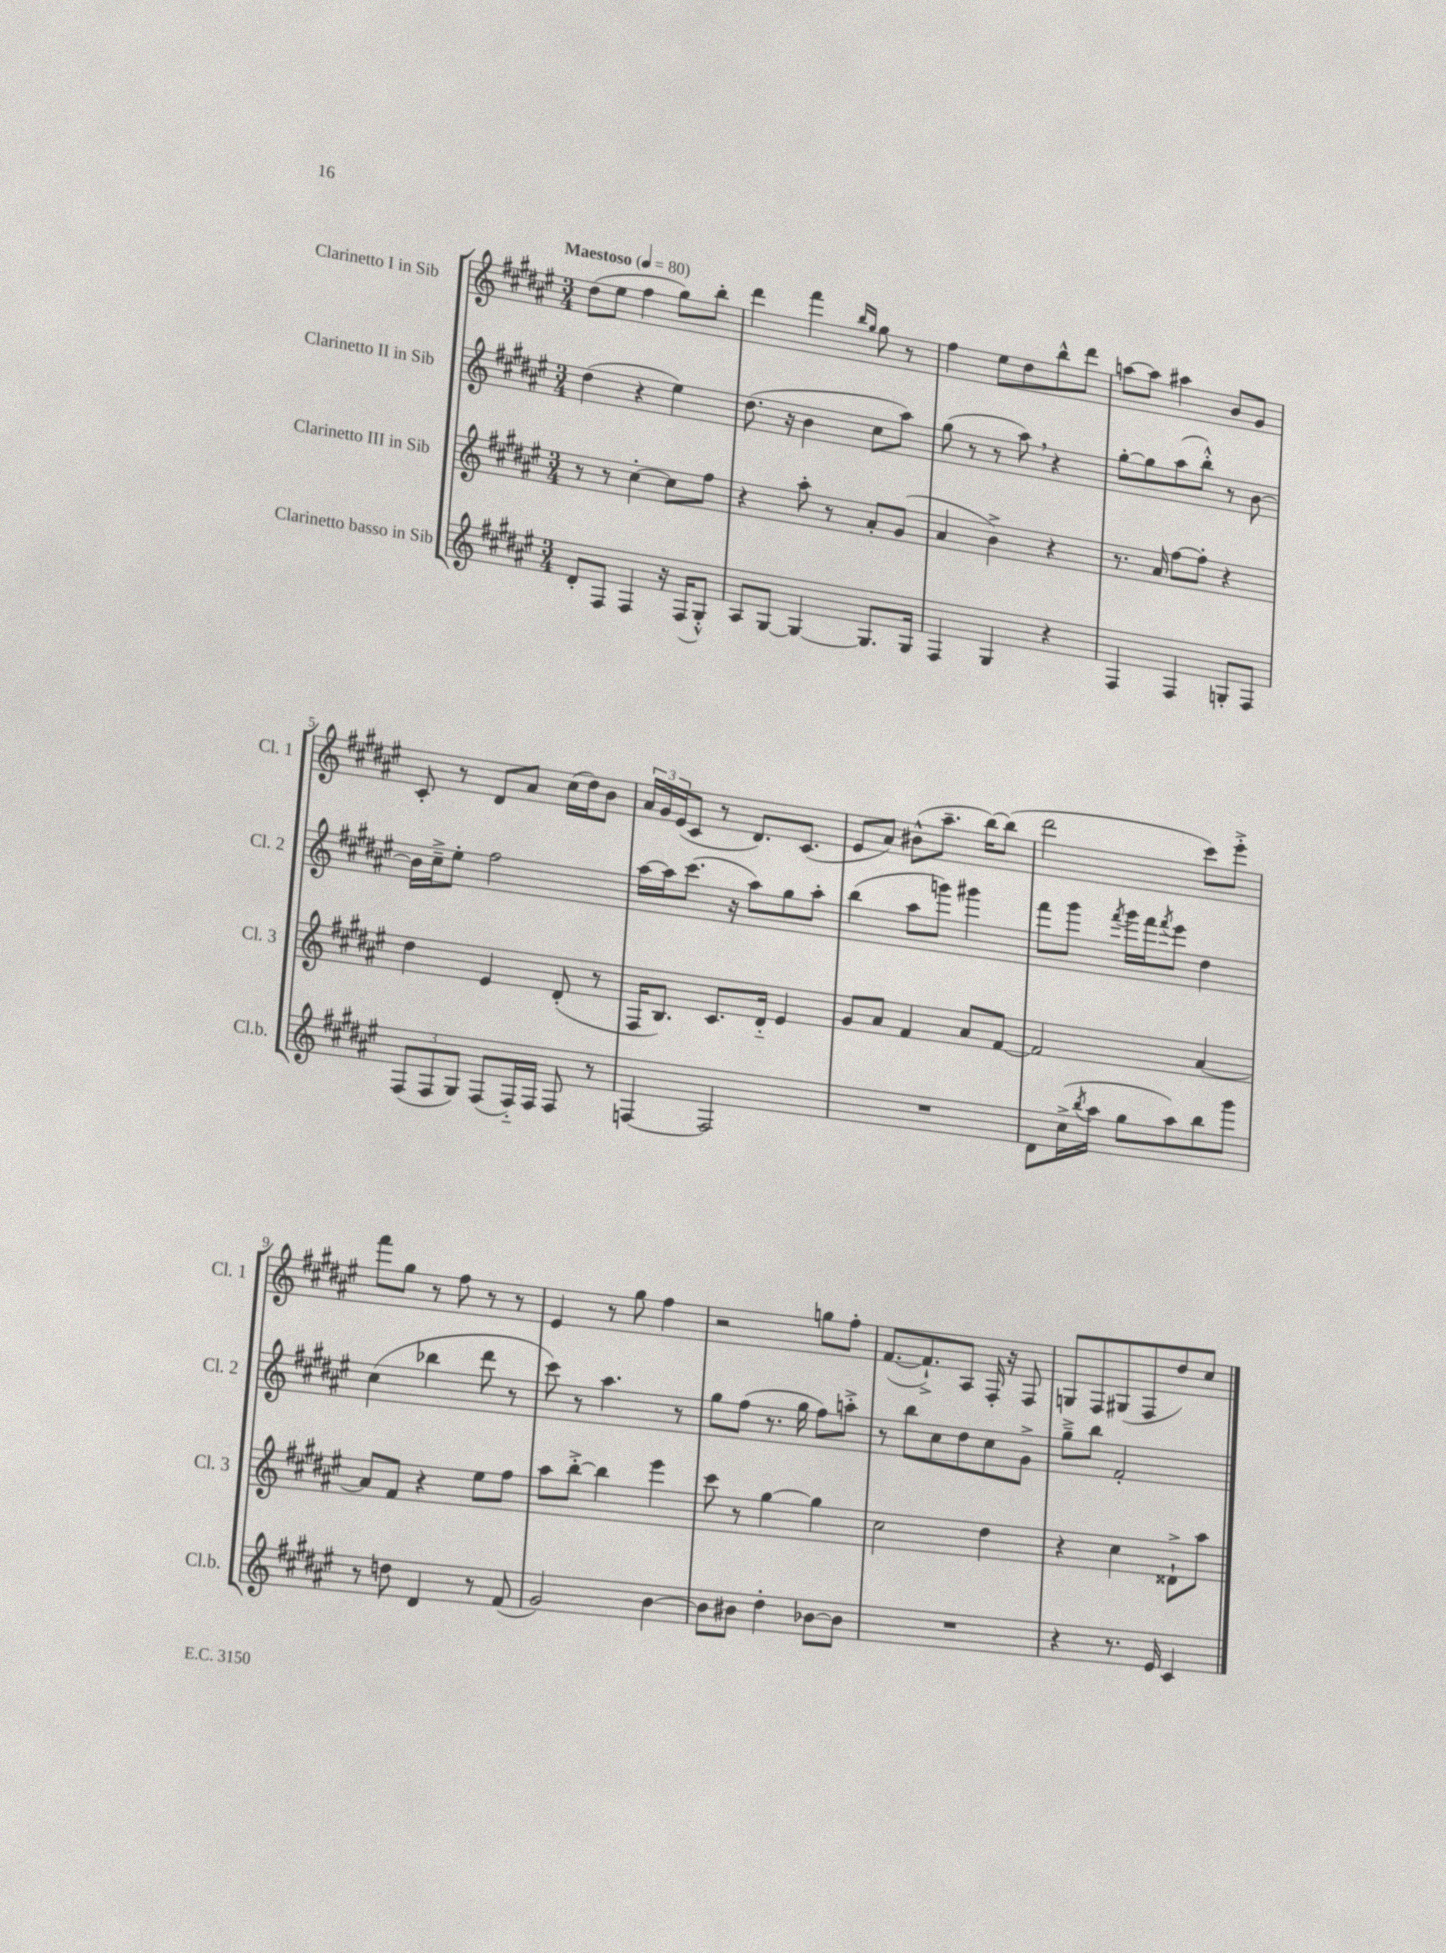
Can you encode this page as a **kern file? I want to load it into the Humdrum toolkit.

**kern	**kern	**kern	**kern
*part4	*part3	*part2	*part1
*staff4	*staff3	*staff2	*staff1
*I"Clarinetto basso in Sib	*I"Clarinetto III in Sib	*I"Clarinetto II in Sib	*I"Clarinetto I in Sib
*I'Cl.b.	*I'Cl. 3	*I'Cl. 2	*I'Cl. 1
*clefG2	*clefG2	*clefG2	*clefG2
*k[f#c#g#d#a#e#]	*k[f#c#g#d#a#e#]	*k[f#c#g#d#a#e#]	*k[f#c#g#d#a#e#]
*M3/4	*M3/4	*M3/4	*M3/4
*MM80	*MM80	*MM80	*MM80
=1	=1	=1	=1
!	!	!	!LO:TX:a:B:t=Maestoso
8d#'/L	8r	(4dd#\	(8dd#\L
8F#/J	8r	.	8ee#\J
4F#/	[4cc#'\	4r	4ff#\
16r	8cc#\L]	4ee#\)	8gg#\L)
(16F#/KL	.	.	.
8G#'^^/J)	8ff#\J	.	8bb'\J
=2	=2	=2	=2
8A#/L	4r	(8.dd#\	4ddd#\
[8G#/J	.	.	.
.	.	16r	.
4G#/_	8aa#'\	4b\	4fff#\
.	8r	.	.
.	.	.	16qqbb/LL
.	.	.	16qqgg#/JJ
8.G#/L]	8a#'/L	8cc#\L	8gg#\
.	(8g#/J	8aa#\J)	8r
16G#/Jk	.	.	.
=3	=3	=3	=3
4F#/	4a#/	(8gg#\	4ff#\
.	.	8r	.
4G#/	4b^\)	8r	8ee#\L
.	.	8aa#,\)	8dd#\
4r	4r	4r	8bb^^\
.	.	.	8ddd#\J
=4	=4	=4	=4
4F#/	8.r	[8gg#'\L	[8aan\L
.	.	8gg#\]	8aa\J]
.	16a#/	.	.
4F#/	[8ff#\L	(8aa#\	4aa#X\
.	8ff#'\J]	8bb'^^\J)	.
8Gn'/L	4r	8r	8b/L
8F#/J	.	[8b\	8g#/J
!!LO:LB:g=z
=5	=5	=5	=5
(12F#/L	4dd#\	16b\LL]	8c#'/
.	.	16cc#~^\J	.
12F#/	.	.	.
.	.	8ee#'\J	8r
12G#/J)	.	.	.
(8F#/L	4e#/	2ff#\	8d#/L
16F#/L)	.	.	8a#/J
16F#/JJ	.	.	.
8F#/	(8d#'/	.	(16cc#\LL
.	.	.	16dd#\J)
8r	8r	.	8b\J
=6	=6	=6	=6
[4Fn/	16F#/KL	[16aa#\LL	24a#/LL
.	.	.	24g#/
.	8.B/J)	16aa#\J]	.
.	.	.	(24e#/J
.	.	(8.ccc#\J	8c#/J
2F/]	8.c#/L	.	8r
.	.	16r	.
.	.	8aa#\L)	8.d#/L)
.	16d#/Jk	.	.
.	4e#/	8gg#\	.
.	.	.	(8.c#/J
.	.	8aa#'\J	.
=7	=7	=7	=7
2.r	8g#/L	(4bb\	8e#/L
.	8a#/J	.	8a#/J)
.	4f#/	8aa#\L	(8b#X^^\L
.	.	8gggn\J)	8.aa#~\J
.	8a#/L	4ggg#X\	.
.	.	.	[16bb\KL)
.	[8f#/J	.	(8bb\J]
=8	=8	=8	=8
8d#\L	2f#/]	8fff#\L	2ddd#\
(16cc#^\L	.	8ggg#\J	.
8qbb/	.	.	.
16aa#\JJ	.	.	.
.	.	8qfff#/	.
8gg#\L	.	16ggg#\LL	.
.	.	16fff#\J	.
.	.	8qfff#/	.
8aa#\)	.	8eee#\J	.
8bb\	[4a#/	4dd#\	8ccc#\L)
8ggg#\J	.	.	8eee#'^\J
!!LO:LB:g=z
=9	=9	=9	=9
8r	8a#/L]	(4cc#\	8fff#\L
8ddn\	8f#/J	.	8gg#\J
4d#/	4r	4bb-X\	8r
.	.	.	8ff#\
8r	8ee#\L	8ddd#\	8r
(8f#/	8ff#\J	8r	8r
=10	=10	=10	=10
2g#/)	8aa#\L	8ccc#\)	4e#/
.	[8bb'^\J	8r	.
.	4bb\]	4.aa#\	8r
.	.	.	8gg#\
[4b\	4eee#\	.	4ff#\
.	.	8r	.
=11	=11	=11	=11
8b\L]	8ccc#\	8gg#\L	2r
8b#X\J	8r	(8ff#\J	.
4dd#'\	[4gg#\	8.r	.
.	.	16gg#\	.
[8b-X\L	4gg#\]	8ff#\L)	8ggn\L
8b-\J]	.	8aan'^\J	8ff#'\J
=12	=12	=12	=12
2.r	2cc#\	8r	([8.f#/L
.	.	8bb\L	.
.	.	.	8.f#`^/])
.	.	8cc#\	.
.	.	8dd#\	8A#/J
.	4dd#\	8cc#\	16F#'/
.	.	.	16r
.	.	8g#^\J	8F#/
=13	=13	=13	=13
4r	4r	8gg#~^\L	8Gn/L
.	.	8bb\J	8F#/
8.r	4cc#\	2f#'/	(8G#X/
.	.	.	8F#/
16e#/	.	.	.
4c#/	8d##X`^\L	.	8dd#/)
.	8aa#\J	.	8cc#/J
==	==	==	==
*-	*-	*-	*-
